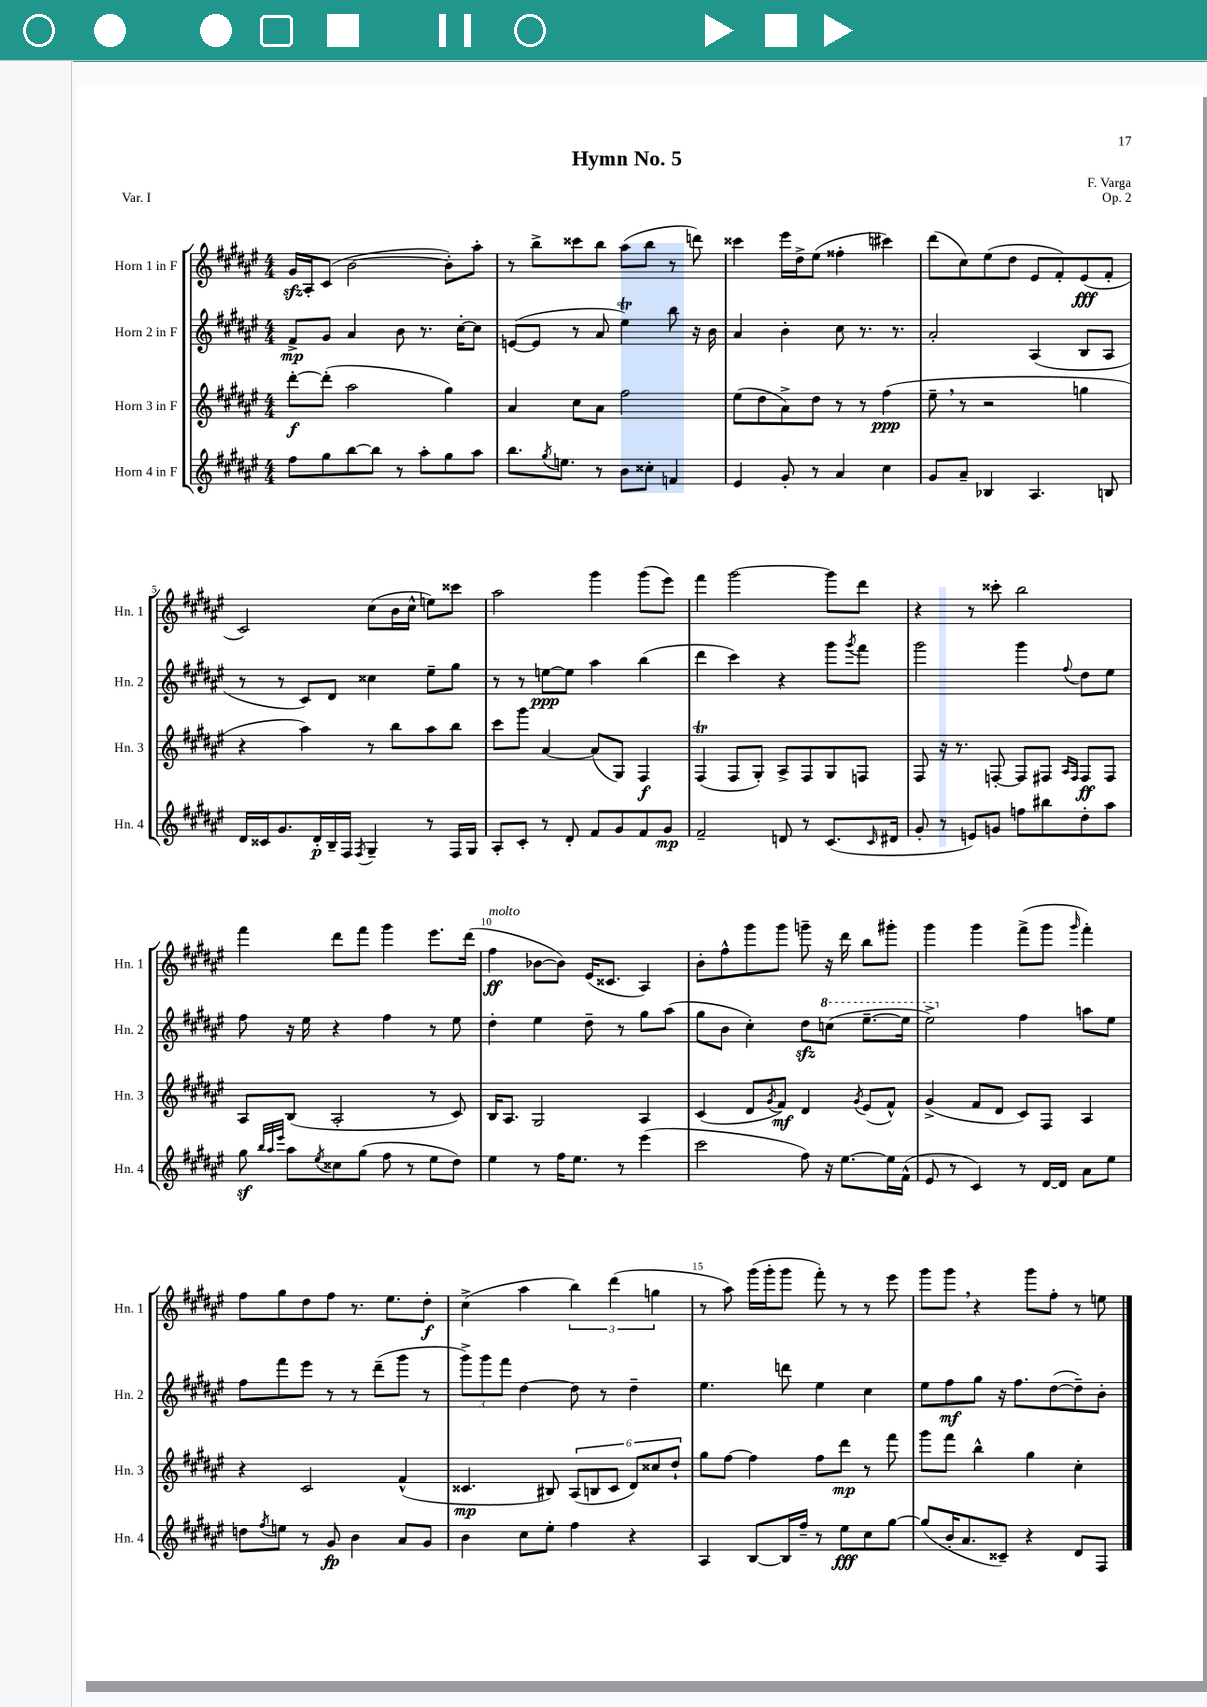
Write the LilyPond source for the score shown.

\header { title = "Hymn No. 5" composer = "F. Varga" opus = "Op. 2" piece = "Var. I" }
<<
\new StaffGroup <<
\new Staff = "s0" \with { instrumentName = "Horn 1 in F" shortInstrumentName = "Hn. 1" } {
    \clef treble \key fis \major \numericTimeSignature \time 4/4
    gis'16\sfz ais16-. cis'8( b'2~ b'8-.) ais''8-. |
    r8 b''8-> cisis'''8 b''8 ais''8( b''8 r8 d'''8) |
    cisis'''4 eis'''16 dis''16-> eis''8( fisis''4-. cis'''4) |
    dis'''8( cis''8) eis''8( dis''8 eis'8 fis'8-.) eis'8\fff( fis'8-. |
    cis'2) cis''8( b'16 cis''16-^ e''8) cisis'''8 |
    ais''2 gis'''4 gis'''8( eis'''8) |
    fis'''4 gis'''2~ gis'''8 dis'''8 |
    r4 r8 cisis'''8-. b''2 |
    fis'''4 dis'''8 fis'''8 gis'''4 eis'''8. dis'''16( |
    fis''4\ff^\markup { \italic "molto" } bes'8~ bes'8) eis'16( cisis'8. ais4) |
    b'8-. fis''8-^ gis'''8 gis'''8 g'''8-- r16 dis'''16 b''8 gis'''8-. |
    gis'''4 gis'''4 fis'''8->( gis'''8 \grace { gis'''16 } fis'''4-.) |
    fis''8 gis''8 dis''8 fis''8 r8. eis''8. dis''8-.\f |
    cis''4->( ais''4 \tuplet 3/2 { b''4) dis'''4( g''4 } |
    r8 ais''8) gis'''16( gis'''16-. gis'''8 fis'''8-.) r8 r8 eis'''8 |
    gis'''8 gis'''8 \breathe r4 gis'''8 fis''8-. r8 e''8 \bar "|." |
}
\new Staff = "s1" \with { instrumentName = "Horn 2 in F" shortInstrumentName = "Hn. 2" } {
    \clef treble \key fis \major \numericTimeSignature \time 4/4
    fis'8->\mp gis'8 ais'4 b'8 r8. cis''16~-. cis''8 |
    e'8~( e'8 r8 ais'8 eis''4\trill) b''8 r16 b'16 |
    ais'4 b'4-. cis''8 r8. r8. |
    ais'2-. ais4( b8 ais8 |
    r8 r8 cis'8) dis'8 cisis''4 eis''8-- gis''8 |
    r8 r8 e''8~\ppp e''8 ais''4 b''4( |
    dis'''4 cis'''4) r4 gis'''8 \acciaccatura { gis'''8 } fis'''8 |
    gis'''2 gis'''4 \appoggiatura { fis''8 } dis''8 eis''8 |
    fis''8 r16 eis''16 r4 fis''4 r8 eis''8 |
    dis''4-. eis''4 dis''8-- r8 gis''8 ais''8( |
    gis''8 b'8 cis''4-.) dis''8\sfz \ottava #1 c'''8( eis'''8.~-- eis'''16 |
    eis'''2->) \ottava #0 fis''4 a''8 eis''8 |
    fis''8 fis'''8 eis'''8 r8 r8 dis'''8--( gis'''8 r8 |
    \tuplet 3/2 { gis'''8->) gis'''8 fis'''8 } dis''4~ dis''8 r8 dis''4-- |
    eis''4. d'''8 eis''4 cis''4 |
    eis''8 fis''8\mf gis''8 r16 fis''8. dis''8~( dis''8--) b'8-. \bar "|." |
}
\new Staff = "s2" \with { instrumentName = "Horn 3 in F" shortInstrumentName = "Hn. 3" } {
    \clef treble \key fis \major \numericTimeSignature \time 4/4
    dis'''8~-.\f dis'''8-.( ais''2 gis''4) |
    ais'4 cis''8 ais'8 fis''2 |
    eis''8( dis''8 ais'8->) dis''8 r8 r8 fis''4\ppp( |
    eis''8-- \breathe r8 r2 g''4 |
    r4 ais''4) r8 b''8 ais''8 b''8 |
    cis'''8 gis'''8 ais'4~ ais'8( gis8) fis4\f |
    fis4\trill( fis8 gis8-.) ais8-> fis8 gis8 f8 |
    fis8 r16 r8. f8~-. f8 fis8 \grace { ais16 fis16 } fis8\ff fis8 |
    ais8 b8( ais2-. r8 cis'8) |
    b16 ais8. gis2 ais4 |
    cis'4( dis'8 \acciaccatura { gis'8 } fis'8\mf) dis'4 \acciaccatura { gis'8 } eis'8( fis'8-^) |
    gis'4->( fis'8 dis'8 cis'8) fis8 ais4 |
    r4 cis'2 fis'4-^( |
    cisis'4.\mp bis8) \tuplet 6/4 { ais8( b8 cisis'8 dis'8) cisis''8 dis''8-! } |
    gis''8 fis''8~ fis''4 fis''8 dis'''8\mp r8 fis'''8 |
    gis'''8 fis'''8 b''4-^ gis''4 cis''4-. \bar "|." |
}
\new Staff = "s3" \with { instrumentName = "Horn 4 in F" shortInstrumentName = "Hn. 4" } {
    \clef treble \key fis \major \numericTimeSignature \time 4/4
    fis''8 gis''8 b''8~ b''8 r8 ais''8-. gis''8 ais''8 |
    b''8. \acciaccatura { gis''8 } e''8. r8 b'8 cisis''8-. f'4 |
    eis'4 gis'8-. r8 ais'4 cis''4 |
    gis'8 ais'8-- bes4 ais4. b8 |
    dis'16 cisis'16 gis'8. dis'16-.\p b16-- fis16 \acciaccatura { fis8 } gis4-- r8 fis16 gis16 |
    ais8-. cis'8-. r8 dis'8-. fis'8 gis'8 fis'8 gis'8\mp |
    fis'2-- d'8 r8 cis'8.( \grace { cis'16 } dis'16 |
    gis'8-. r8 e'8) g'8 f''8 bis''8 dis''8-. ais''8 |
    gis''8\sf \grace { b''32 ais''32 eis'''32 } ais''8 \acciaccatura { eis''8 } cisis''8 gis''8( fis''8 r8 eis''8 dis''8) |
    eis''4 r8 fis''16 eis''8. r8 eis'''4( |
    cis'''2 fis''8) r16 eis''8.~ eis''16 fis'16-^( |
    eis'8 r8 cis'4) r8 dis'16~ dis'16 ais'8 eis''8 |
    d''8 \acciaccatura { fis''8 } e''8 r8 gis'8\fp b'4 ais'8 gis'8 |
    b'4 cis''8 eis''8-. fis''4 r4 |
    ais4 b8~ b16 fis''16-- r8 eis''8\fff cis''8 gis''8~ |
    gis''8( b'16-. ais'8. cisis'8--) r4 dis'8 fis8 \bar "|." |
}
>>
>>
\layout { \context { \Score \override BarNumber.break-visibility = ##(#f #t #t) barNumberVisibility = #(every-nth-bar-number-visible 5) } }
